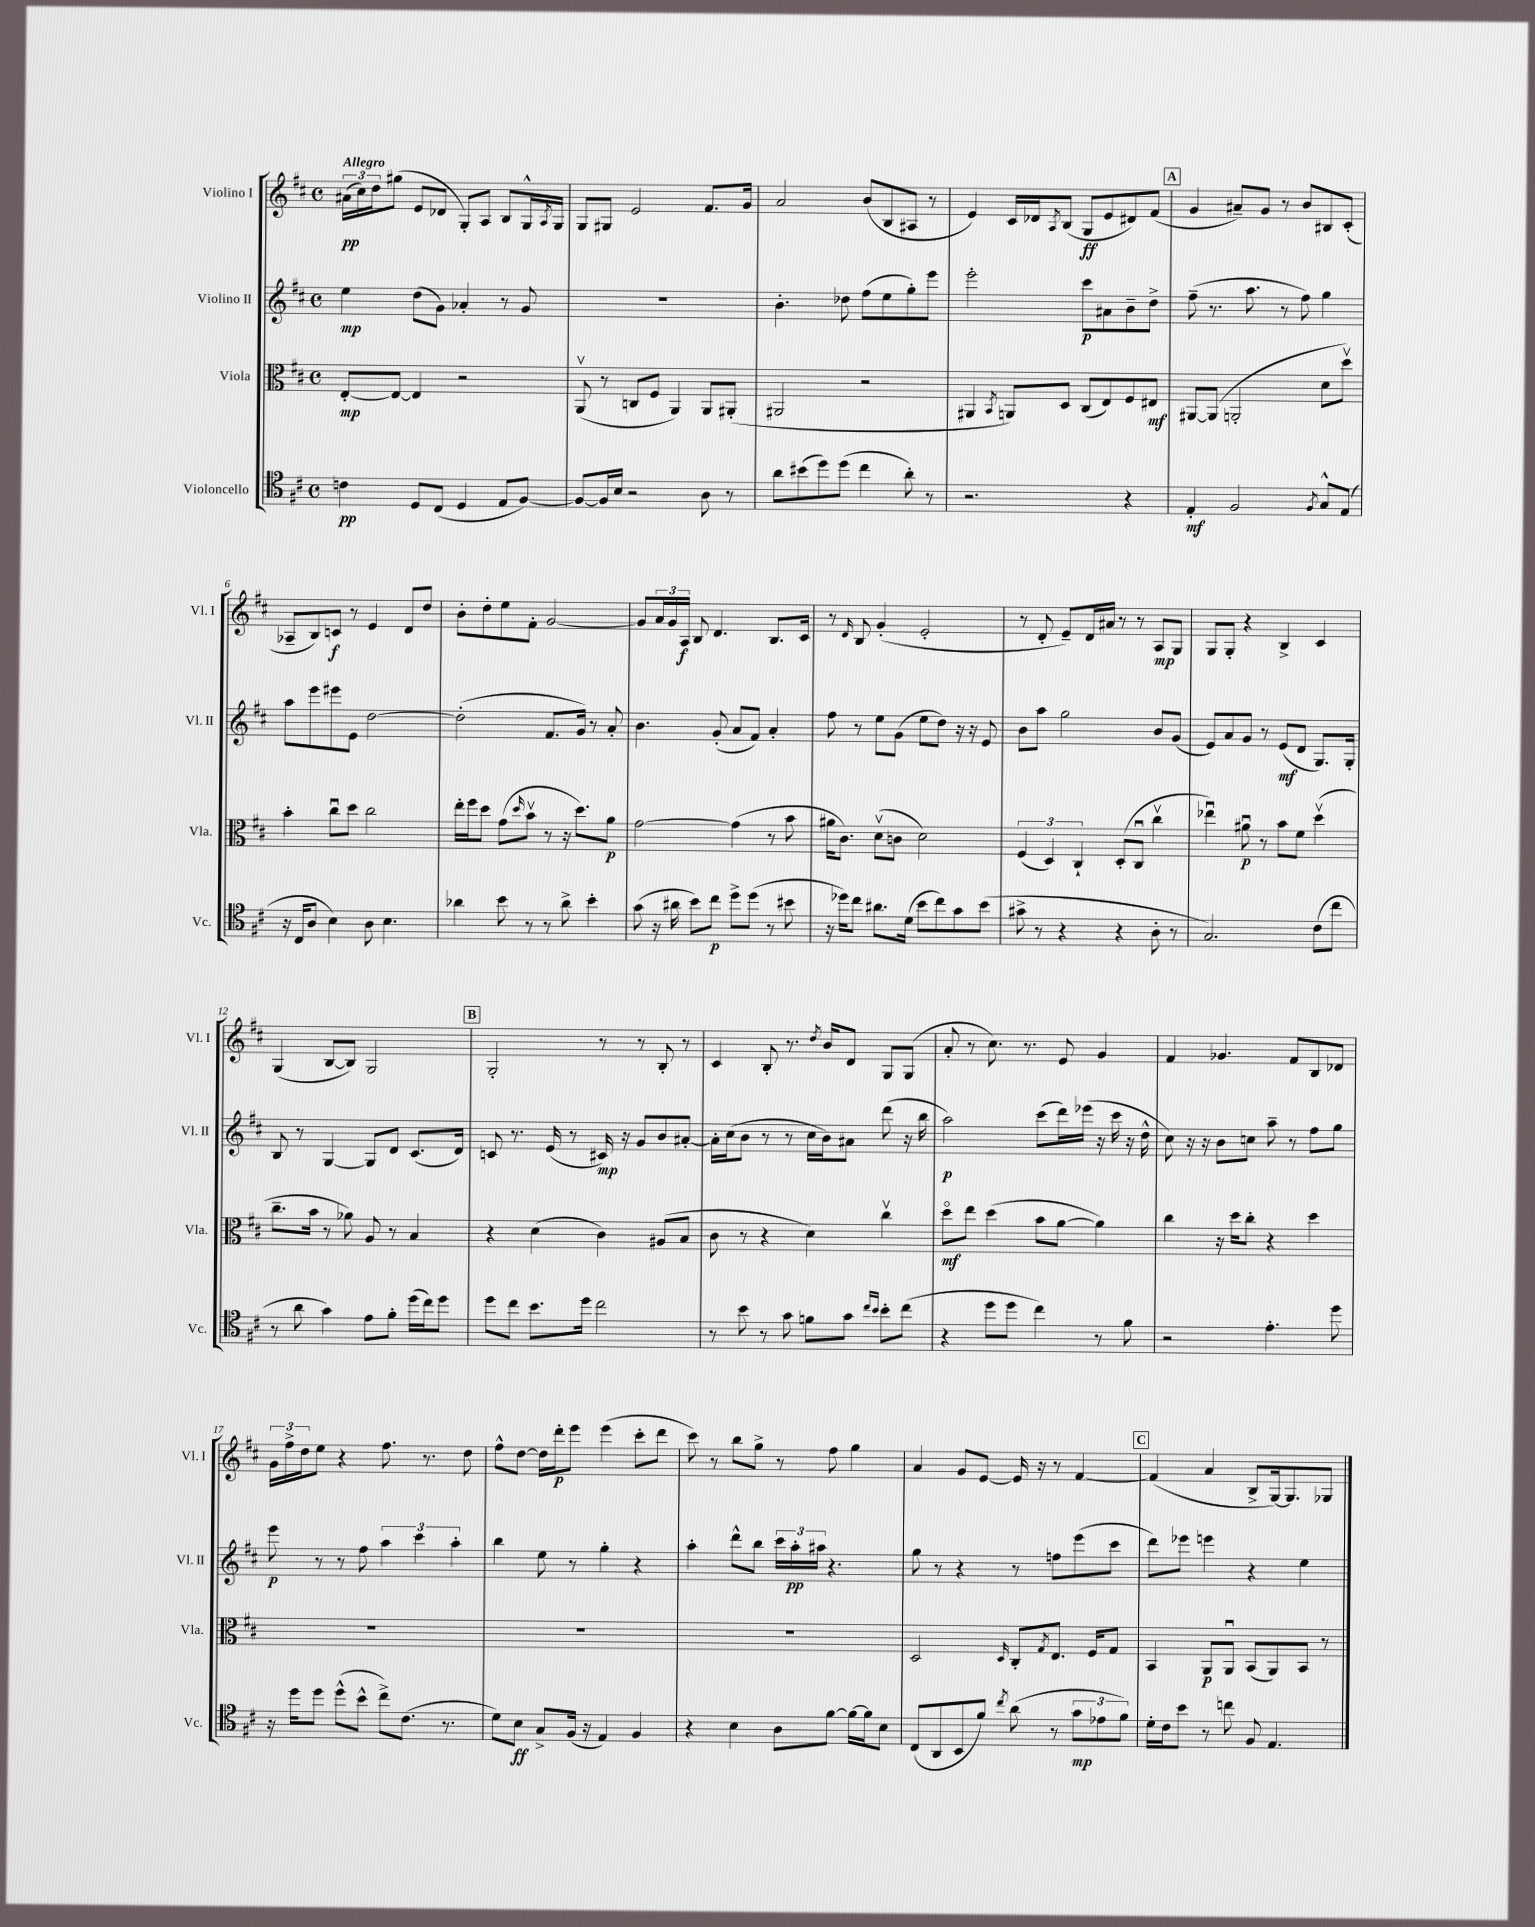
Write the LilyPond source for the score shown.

<<
\new StaffGroup <<
\new Staff = "s0" \with { instrumentName = "Violino I" shortInstrumentName = "Vl. I" } {
    \clef treble \key d \major \defaultTimeSignature \time 4/4 \tempo "Allegro"
    \tuplet 3/2 { ais'16\pp( cis''16) d''16 } gis''8( e'8 des'8 g8-.) a8 b8 g16-^ \acciaccatura { a8 } g16 |
    g8 gis8 e'2 fis'8. g'16 |
    a'2 b'8( b8 ais8 r8 |
    e'4) cis'16 des'16 \acciaccatura { a8 } b8( g8\ff e'8 dis'8) fis'8( |
    \mark \markup { \box "A" } g'4 ais'8--) g'8 r8 b'8 bis8 cis'8-.( |
    aes8-- b8) c'8\f r8 e'4 d'8 d''8 |
    b'8-. d''8-. e''8 fis'8-. g'2~ |
    g'8 \tuplet 3/2 { a'16 g'16 a16\f } b8 d'4. b8. cis'16 |
    r8 \grace { d'16 } b8 g'4-.( e'2-. |
    r8 d'8-. e'8--) d'16 ais'16 r8 r8 a8\mp g8 |
    g8 g8-. r4 b4-> cis'4 |
    g4( b8~ b8) g2 |
    \mark \markup { \box "B" } g2-. r8 r8 b8-. r8 |
    cis'4 b8-. r8. \acciaccatura { d''8 } b'16 d'8 g8 g8( |
    a'8-. r8 cis''8.) r8. e'8 g'4 |
    fis'4 ges'4. fis'8 b8 des'8 |
    \tuplet 3/2 { g'16 fis''16-> d''16 } e''8 r4 fis''8. r8. d''8 |
    fis''8-^ d''8~ d''16 d'''16-.\p e'''8 e'''4( cis'''8-. d'''8 |
    cis'''8) r8 b''8 g''8-> r8 fis''8 g''4 |
    a'4 g'8 e'8~ e'16 r16 r8 fis'4~ |
    \mark \markup { \box "C" } fis'4( a'4 b8-> g16~) g8. ges8 \bar "|." |
}
\new Staff = "s1" \with { instrumentName = "Violino II" shortInstrumentName = "Vl. II" } {
    \clef treble \key d \major \defaultTimeSignature \time 4/4
    e''4\mp d''8( g'8) aes'4-. r8 g'8 |
    R1 |
    b'4.-. des''8 fis''8( e''8 g''8-.) e'''8 |
    e'''2-. cis'''8\p ais'8 b'8-- d''8-> |
    \mark \markup { \box "A" } fis''8--( r8. a''8. r8 fis''8) g''4 |
    a''8 e'''8 eis'''8 e'8 d''2~ |
    d''2-.( fis'8. g'16) r8 a'8-. |
    b'4. g'8-.( a'8 fis'8) a'4-. |
    fis''8 r8 e''8 g'8( e''8 d''8) r16 r16 e'8 |
    b'8 a''8 g''2 b'8 g'8( |
    e'8) a'8 g'8 r8 e'8\mf( d'8 g8.) g16-. |
    b8 r8 g4~ g8 d'8 cis'8.( d'16) |
    \mark \markup { \box "B" } c'8 r8. e'16( r8 cis'16\mp) r16 g'8 b'8 ais'8~-. |
    ais'16-. cis''16( b'8 r8 r8 cis''16 b'16) ais'8 d'''8( r16 b''16 |
    a''2\p) cis'''8( d'''16) ees'''16( r16 cis'''16 r16 d''16-^ |
    cis''8) r16 r16 b'8 c''8 a''8-- r8 fis''8 g''8 |
    e'''8\p r8 r8 fis''8 \tuplet 3/2 { a''4 cis'''4 a''4-. } |
    b''4 e''8 r8 g''4-. r4 |
    a''4-. d'''8-^ b''8 \tuplet 3/2 { cis'''16 a''16-.\pp ais''16 } r4. |
    g''8 r8 r4 r8 f''8 e'''8( cis'''8 |
    \mark \markup { \box "C" } d'''8) ees'''8 e'''4 r4 e''4 \bar "|." |
}
\new Staff = "s2" \with { instrumentName = "Viola" shortInstrumentName = "Vla." } {
    \clef alto \key d \major \defaultTimeSignature \time 4/4
    e8~-.\mp e8~ e4 r2 |
    a,8\upbow( r8 c8 fis8 a,4) a,8 ais,8-.( |
    ais,2 r2 |
    ais,4 \acciaccatura { b,8 } a,8) d8 cis8( e8) fis8 eis8\mf |
    \mark \markup { \box "A" } ais,8~ ais,8( a,2-. d'8 d''8\upbow) |
    b'4-. cis''8\downbow d''8 cis''2 |
    e''16-. fis''16 d''8 g'8( \grace { d''16 } b'8\upbow r8 r16 d''8.) a'8\p |
    g'2~ g'4( r8 b'8 |
    ais'16 cis'8.) d'8\upbow( c'8 d'2) |
    \tuplet 3/2 { fis4( d4) cis4-! } d8-.( cis8\downbow cis''4\upbow |
    ees''4\downbow) ais'8\downbow\p r8 b'8 fis'8 d''4\upbow( |
    cis''8.-- b'16 r8 aes'8) a8 r8 b4 |
    \mark \markup { \box "B" } r4 d'4( cis'4) ais8( b8 |
    cis'8 r8 r4 d'4) cis''4\upbow |
    d''8\flageolet\mf e''8 d''4( b'8 a'8~ a'4) |
    cis''4 r16 d''16 cis''8-. r4 d''4 |
    R1 |
    R1 |
    R1 |
    d2 \grace { d16 } cis8-. \acciaccatura { g8 } e8. fis16 g8 |
    \mark \markup { \box "C" } b,4 a,8\p a,8\downbow b,8( a,8) b,8 r8 \bar "|." |
}
\new Staff = "s3" \with { instrumentName = "Violoncello" shortInstrumentName = "Vc." } {
    \clef tenor \key d \major \defaultTimeSignature \time 4/4
    c'4\pp d8 cis8( d4 e8 fis8~) |
    fis8~ fis16 b16 r2 a8 r8 |
    a'8 bis'8( d''8) d''8( cis''4 a'8-.) r8 |
    r2. r4 |
    \mark \markup { \box "A" } e4-.\mf fis2 \acciaccatura { fis8 } g8-^ e8( |
    r16 cis16 a8 b4) a8 b4. |
    aes'4 b'8 r8 r8 aes'8-> b'4-. |
    g'8( r16 ais'16 b'8) cis''8\p d''8-> d''8( r8 bis'8 |
    r16 des''16) cis''8 ais'8. d'16( b'8 cis''8) g'8 b'8( |
    gis'8-> r8 r4 r4 a8-. r8 |
    g2.) cis'8( cis''8 |
    r8 a'8 g'4) e'8 fis'8-. d''16( cis''16) d''8 |
    \mark \markup { \box "B" } d''8 cis''8 b'8. d''16 cis''2 |
    r8 b'8 r8 g'8 f'8 g'8 \grace { cis''16 b'16 } b'8-. cis''8( |
    r4 d''8 d''8 cis''4) r8 fis'8 |
    r2 e'4.-. d''8 |
    r16 d''16 d''8 d''8-^( b'8-^ cis''8->) cis'8.( r8. |
    d'8) b8\ff g8-> fis16( r16 e4) fis4 |
    r4 b4 a8 fis'8~ fis'16~ fis'16 b8 |
    cis8( a,8 b,8 fis'8) \acciaccatura { cis''8 } a'8( r8 \tuplet 3/2 { g'8\mp ees'8 fis'8) } |
    \mark \markup { \box "C" } d'16-. cis'16 b'8 r8 c''8 fis8 e4. \bar "|." |
}
>>
>>
